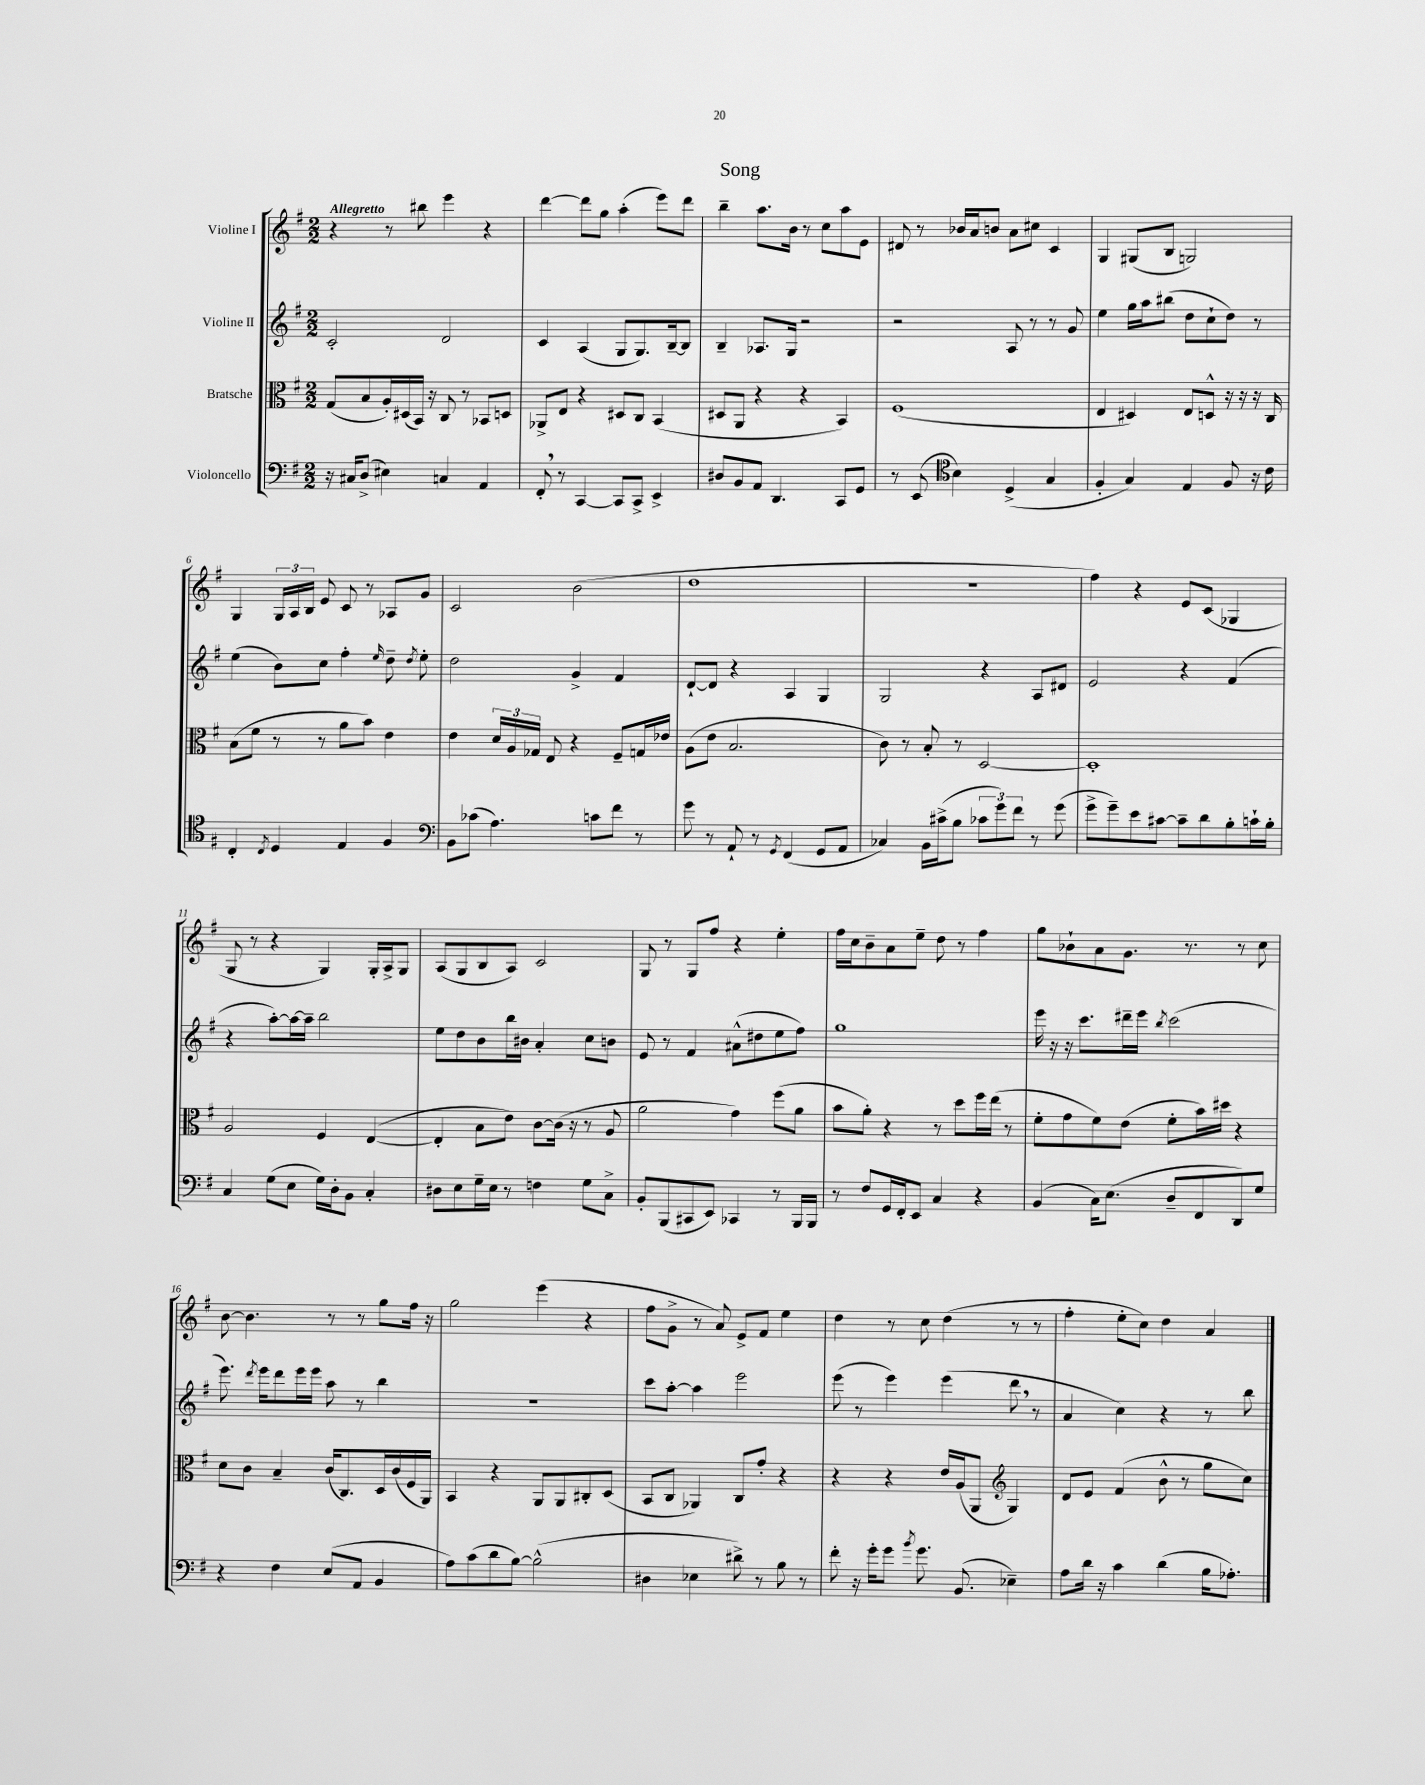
\header { title = "Song" }
<<
\new StaffGroup <<
\new Staff = "s0" \with { instrumentName = "Violine I" } {
    \clef treble \key g \major \numericTimeSignature \time 2/2 \tempo "Allegretto"
    \autoBeamOff r4 r8 bis''8 e'''4 r4 |
    d'''4~ d'''8[ g''8] a''4-.( e'''8[) d'''8] |
    b''4-- a''8.[ b'16] r8 c''8[ a''8 e'8] |
    dis'8 r8 bes'16[ a'16 b'8] a'8[ cis''8] c'4 |
    g4 gis8[( b8] g2) |
    g4 \tuplet 3/2 { g16[ a16 b16] } e'8 c'8 r8 aes8[ g'8] |
    c'2 b'2( |
    d''1 |
    R1 |
    fis''4) r4 e'8[ c'8]( ges4 |
    g8 r8 r4 g4) g16[-. a16-> g8] |
    a8[( g8 b8 a8]) c'2 |
    g8 r8 g8[ fis''8] r4 e''4-. |
    fis''16[ c''16 b'8-- a'8 e''8]-- d''8 r8 fis''4 |
    g''8[ bes'8-! a'8 g'8.] r8. r8 c''8 |
    b'8~ b'4. r8 r8 g''8[ fis''16] r16 |
    g''2 e'''4( r4 |
    fis''8[ g'8]-> r8 a'8) e'8[-> fis'8] e''4 |
    d''4 r8 c''8 d''4( r8 r8 |
    fis''4-. e''8[-. c''8]) d''4 a'4 \bar "|." |
}
\new Staff = "s1" \with { instrumentName = "Violine II" } {
    \clef treble \key g \major \numericTimeSignature \time 2/2
    \autoBeamOff c'2-. d'2 |
    c'4 a4( g8[ g8.) b16~-- b8] |
    b4-- aes8.[ g16] r2 |
    r2 a8 r8 r8 g'8 |
    e''4 g''16[ a''16 bis''8]( d''8[ c''8-! d''8]) r8 |
    e''4( b'8[) c''8] fis''4-. \grace { e''16 } d''8-- \acciaccatura { d''8 } e''8-. |
    d''2 g'4-> fis'4 |
    d'8[~-! d'8] r4 a4 g4 |
    g2 r4 a8[ dis'8] |
    e'2 r4 fis'4( |
    r4 a''8[~-.) a''16~ a''16]-- b''2 |
    e''8[ d''8 b'8 b''16 bis'16] a'4-. c''8[ b'8] |
    e'8 r8 fis'4 ais'8[-^( dis''8 e''8 fis''8]) |
    g''1 |
    e'''16 r16 r16 c'''8.[ dis'''16-- e'''16] \acciaccatura { b''8 } c'''2( |
    e'''8.) \acciaccatura { d'''8 } e'''16[ d'''8 e'''16 e'''16] a''8 r8 b''4 |
    r1 |
    c'''8[ a''8]~-. a''4 e'''2 |
    e'''8( r8 e'''4) e'''4( d'''8 \breathe r8 |
    a'4 c''4) r4 r8 b''8 \bar "|." |
}
\new Staff = "s2" \with { instrumentName = "Bratsche" } {
    \clef alto \key g \major \numericTimeSignature \time 2/2
    \autoBeamOff g8[( b8 a16-.) dis16( b,16]) r16 c8 r8 bes,8[ d8] |
    aes,8[-> e8] r4 dis8[ c8] b,4( |
    dis8[ a,8] r4 r4 b,4) |
    fis1( |
    e4 dis4) e8[ d8]-^ r16 r16 r16 c16 |
    b8[( fis'8] r8 r8 a'8[ b'8]) e'4 |
    e'4 \tuplet 3/2 { d'16[ a16 ges16] } e8 r4 fis8[-- g16 ees'16] |
    a8[( e'8] b2. |
    c'8) r8 b8-. r8 d2~ |
    d1-. |
    a2 fis4 e4~( |
    e4-. b8[ e'8]) c'8[~ c'16]( r16 r8 a8 |
    a'2 g'4) fis''8[( a'8] |
    b'8[ a'8]-.) r4 r8 d''8[ fis''16 e''16]( r8 |
    fis'8[-. g'8 fis'8) e'8]( fis'8[-. b'16) dis''16] r4 |
    d'8[ c'8] b4-- c'16[( c8.) d16 c'16( fis16 a,16]) |
    b,4 r4 a,8[ a,8 cis8-. d8]( |
    b,8[ c8] aes,4) c8[ g'8]-. r4 |
    r4 r4 e'16[ a16( a,8] \clef treble g4) |
    d'8[ e'8] fis'4( b'8-^ r8 g''8[ c''8]) \bar "|." |
}
\new Staff = "s3" \with { instrumentName = "Violoncello" } {
    \clef bass \key g \major \numericTimeSignature \time 2/2
    \autoBeamOff r16 cis16[ d8]->( eis4) c4 a,4 |
    fis,8-. \breathe r8 c,4~ c,8[ c,8]-> e,4-> |
    dis8[ b,8 a,8] d,4. c,8[ g,8] |
    r8 e,8( \clef tenor b4) d4->( g4 |
    fis4-. g4) e4 fis8 r16 c'16 |
    c4-. \acciaccatura { c8 } d4 e4 fis4 |
    \clef bass b,8[ ces'8]( a4.) c'8[ fis'8] r8 |
    g'8 r8 a,8-! r8 \acciaccatura { g,8 } fis,4( g,8[ a,8] |
    ces4) b,16[ cis'16->( b8] \tuplet 3/2 { ces'8[ g'8) fis'8] } r8 g'8( |
    g'8[-> g'8--) e'8 cis'8]~ cis'8[-- d'8 b8-. c'16-! b16]-. |
    c4 g8[( e8] g16[) d16-. b,8] c4-. |
    dis8[ e8 g16-- e16] r8 f4 g8[ c8]-> |
    b,8[-. b,,8( cis,8 e,8]) ces,4 r8 b,,16[ b,,16] |
    r8 fis8[ g,16 fis,16-. e,8] c4 r4 |
    b,4( c16[) e8.]( d8[-- fis,8 d,8) g8] |
    r4 fis4 e8[( a,8] b,4 |
    a8[) c'8( d'8 b8]~) b2-^( |
    dis4 ees4 dis'8->) r8 b8 r8 |
    fis'8-. r16 g'16[-. g'8] \acciaccatura { b'8 } g'8. b,8.( ees4--) |
    a8[ d'16] r16 c'4 d'4( b16[ aes8.]-.) \bar "|." |
}
>>
>>
